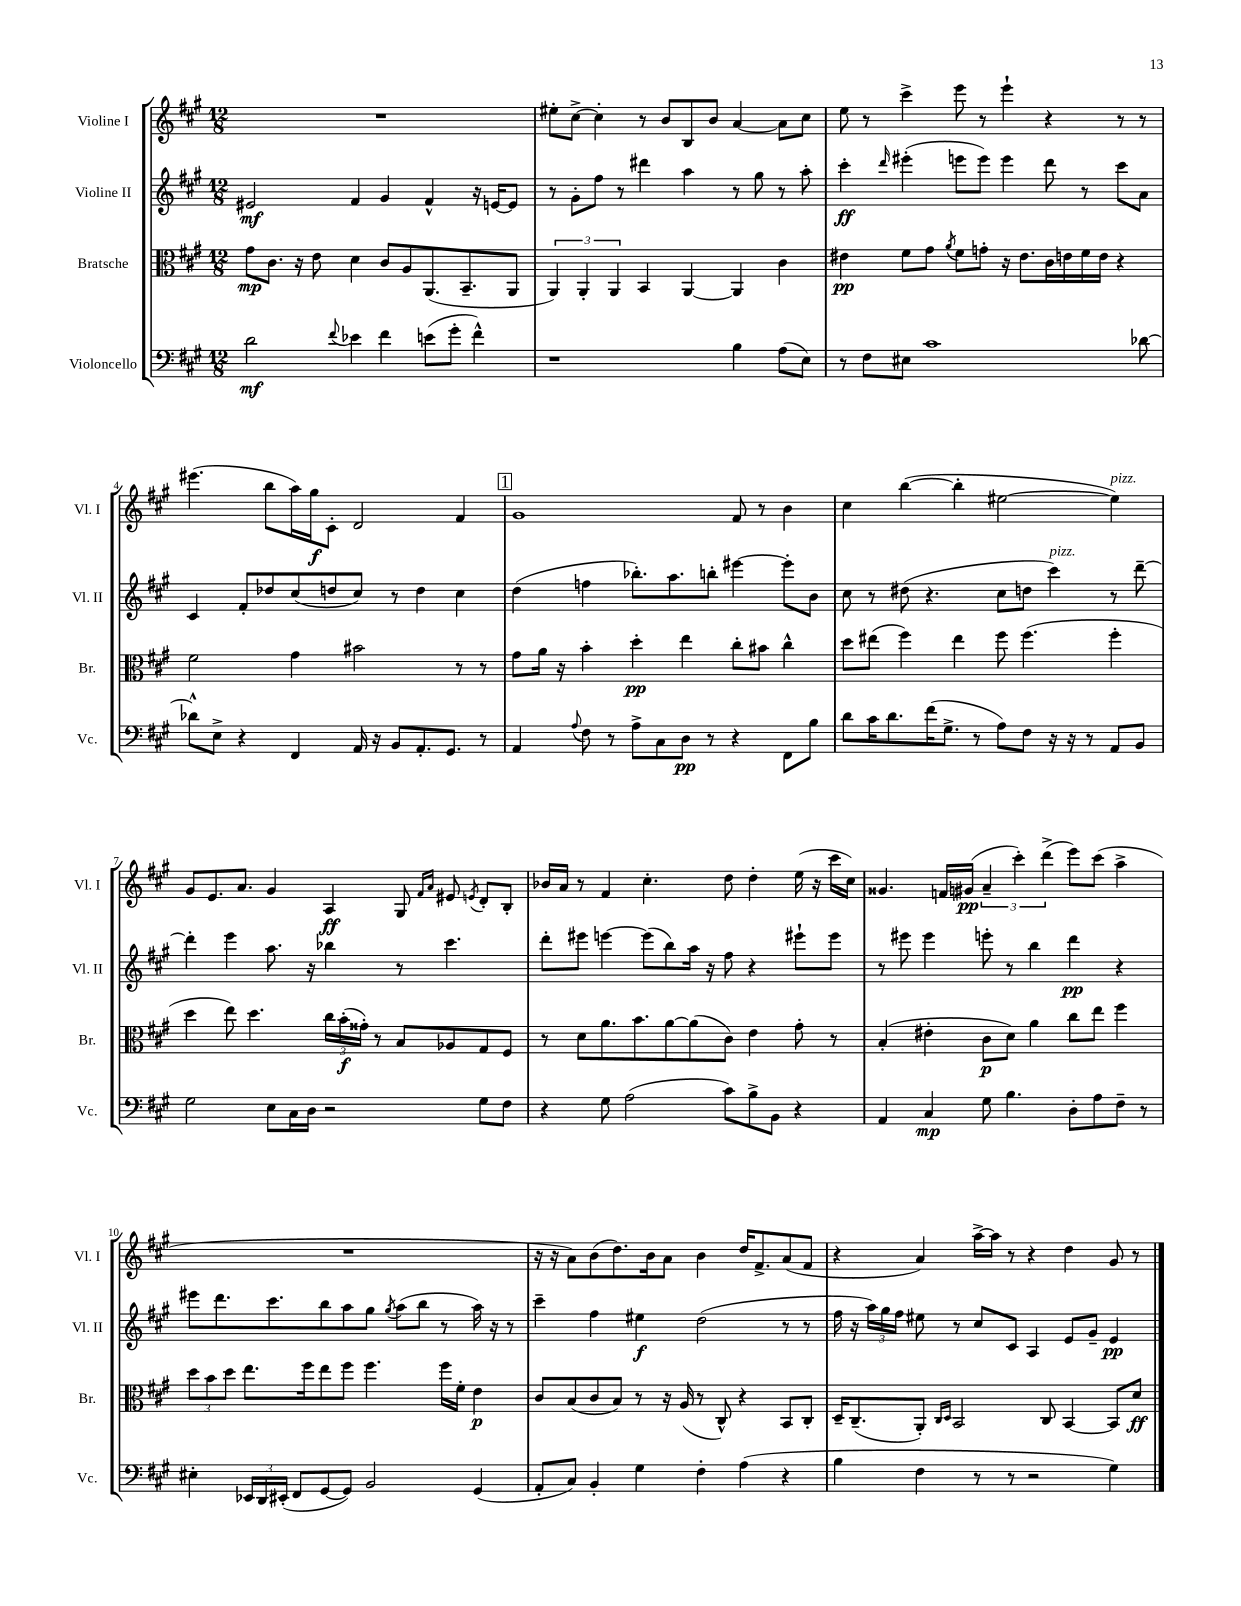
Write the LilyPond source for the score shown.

<<
\new StaffGroup <<
\new Staff = "s0" \with { instrumentName = "Violine I" shortInstrumentName = "Vl. I" } {
    \clef treble \key a \major \numericTimeSignature \time 12/8
    \autoBeamOff R1. |
    eis''8[-. cis''8]~-> cis''4-. r8 b'8[ b8 b'8] a'4~ a'8[ cis''8] |
    e''8 r8 cis'''4-> e'''8 r8 e'''4-! r4 r8 r8 |
    eis'''4.( b''8[ a''16) gis''16\f cis'8]-. d'2 fis'4 |
    \mark \markup { \box "1" } gis'1 fis'8 r8 b'4 |
    cis''4 b''4~( b''4-. eis''2~ eis''4^\markup { \italic "pizz." }) |
    gis'8[ e'8. a'8.] gis'4 a4\ff gis8 \grace { fis'16[ a'16] } eis'8 \acciaccatura { e'8 } d'8[-. b8]-. |
    bes'16[ a'16] r8 fis'4 cis''4.-. d''8 d''4-. e''16( r16 cis'''16[ cis''16]) |
    gisis'4. f'16[ gis'16]\pp( \tuplet 3/2 { a'4-- cis'''4-.) d'''4->( } e'''8[) cis'''8]( a''4-> |
    R1. |
    r16 r16 a'8[) b'8( d''8.) b'16 a'8] b'4 d''16[ fis'8.-> a'8( fis'8] |
    r4 a'4) a''16[~-> a''16] r8 r4 d''4 gis'8 r8 \bar "|." |
}
\new Staff = "s1" \with { instrumentName = "Violine II" shortInstrumentName = "Vl. II" } {
    \clef treble \key a \major \numericTimeSignature \time 12/8
    \autoBeamOff eis'2\mf fis'4 gis'4 fis'4-^ r16 e'16[~ e'8] |
    r8 gis'8[-. fis''8] r8 dis'''4 a''4 r8 gis''8 r8 a''8-. |
    cis'''4-.\ff \grace { d'''16 } eis'''4-.( e'''8[ e'''8]) e'''4 d'''8 r8 cis'''8[ a'8] |
    cis'4 fis'8[-. des''8 cis''8( d''8 cis''8]) r8 d''4 cis''4 |
    \mark \markup { \box "1" } d''4( f''4 bes''8.[-.) a''8. b''8]-. eis'''4~ eis'''8[-. b'8] |
    cis''8 r8 dis''8( r4. cis''8[ d''8] cis'''4^\markup { \italic "pizz." }) r8 d'''8~-- |
    d'''4-. e'''4 a''8. r16 bes''4 r8 cis'''4. |
    d'''8[-. eis'''8] e'''4~ e'''8[( b''8) a''16] r16 fis''8 r4 eis'''8[-! eis'''8] |
    r8 eis'''8 eis'''4 e'''8-. r8 b''4 d'''4\pp r4 |
    eis'''8[ d'''8. cis'''8. b''8 a''8 gis''8] \acciaccatura { gis''8 } a''8[( b''8] r8 a''16) r16 r8 |
    cis'''4-- fis''4 eis''4\f d''2( r8 r8 |
    fis''16 r16 \tuplet 3/2 { a''16[) gis''16 fis''16] } eis''8 r8 cis''8[ cis'8] a4 e'8[ gis'8]-- e'4\pp \bar "|." |
}
\new Staff = "s2" \with { instrumentName = "Bratsche" shortInstrumentName = "Br." } {
    \clef alto \key a \major \numericTimeSignature \time 12/8
    \autoBeamOff gis'8[\mp cis'8.] r16 e'8 d'4 cis'8[ a8 a,8.( b,8.-- a,8] |
    \tuplet 3/2 { a,4) a,4-. a,4 } b,4 a,4~ a,4 cis'4 |
    eis'4\pp fis'8[ gis'8] \acciaccatura { a'8 } fis'8[ g'8]-. r16 eis'8.[ cis'16 e'16 fis'16 e'16] r4 |
    fis'2 gis'4 bis'2 r8 r8 |
    \mark \markup { \box "1" } gis'8[ a'16] r16 b'4-. d''4-.\pp e''4 cis''8[-. bis'8] cis''4-^ |
    d''8[ eis''8]( fis''4) eis''4 fis''8 fis''4.( fis''4-. |
    d''4 e''8) d''4. \tuplet 3/2 { cis''16[ b'16-.\f( gisis'16]-.) } r8 b8[ aes8 gis8 fis8] |
    r8 d'8[ a'8. b'8. a'8~ a'8( cis'8]) e'4 gis'8-. r8 |
    b4-.( eis'4-. cis'8[\p d'8]) a'4 cis''8[ e''8] fis''4 |
    \tuplet 3/2 { d''8[ b'8 d''8] } e''8.[ fis''16 e''8 fis''8] fis''4. fis''16[ fis'16]-. e'4\p |
    cis'8[ b8( cis'8 b8]) r8 r16 a16( r8 cis8-^) r4 b,8[ cis8]-. |
    d16[-- cis8.--( a,8]-.) \grace { cis16[ d16] } b,2 cis8 b,4~ b,8[ d'8]\ff \bar "|." |
}
\new Staff = "s3" \with { instrumentName = "Violoncello" shortInstrumentName = "Vc." } {
    \clef bass \key a \major \numericTimeSignature \time 12/8
    \autoBeamOff d'2\mf \appoggiatura { fis'8 } ees'4 fis'4 e'8[( gis'8]-. fis'4-^) |
    r1 b4 a8[( e8]) |
    r8 fis8[ eis8] cis'1 des'8~ |
    des'8[-^ e8]-> r4 fis,4 a,16 r16 b,8[ a,8.-. gis,8.] r8 |
    \mark \markup { \box "1" } a,4 \appoggiatura { a8 } fis8 r8 a8[-> cis8 d8]\pp r8 r4 fis,8[ b8] |
    d'8[ cis'16 d'8. fis'16( gis8.]-> r8 a8[) fis8] r16 r16 r8 a,8[ b,8] |
    gis2 e8[ cis16 d16] r2 gis8[ fis8] |
    r4 gis8 a2( cis'8[) b8-> b,8] r4 |
    a,4 cis4\mp gis8 b4. d8[-. a8 fis8]-- r8 |
    eis4-. \tuplet 3/2 { ees,16[ d,16 eis,16]-.( } fis,8[ gis,8~ gis,8]) b,2 gis,4( |
    a,8[-. cis8]) b,4-. gis4 fis4-. a4( r4 |
    b4 fis4 r8 r8 r2 gis4) \bar "|." |
}
>>
>>
